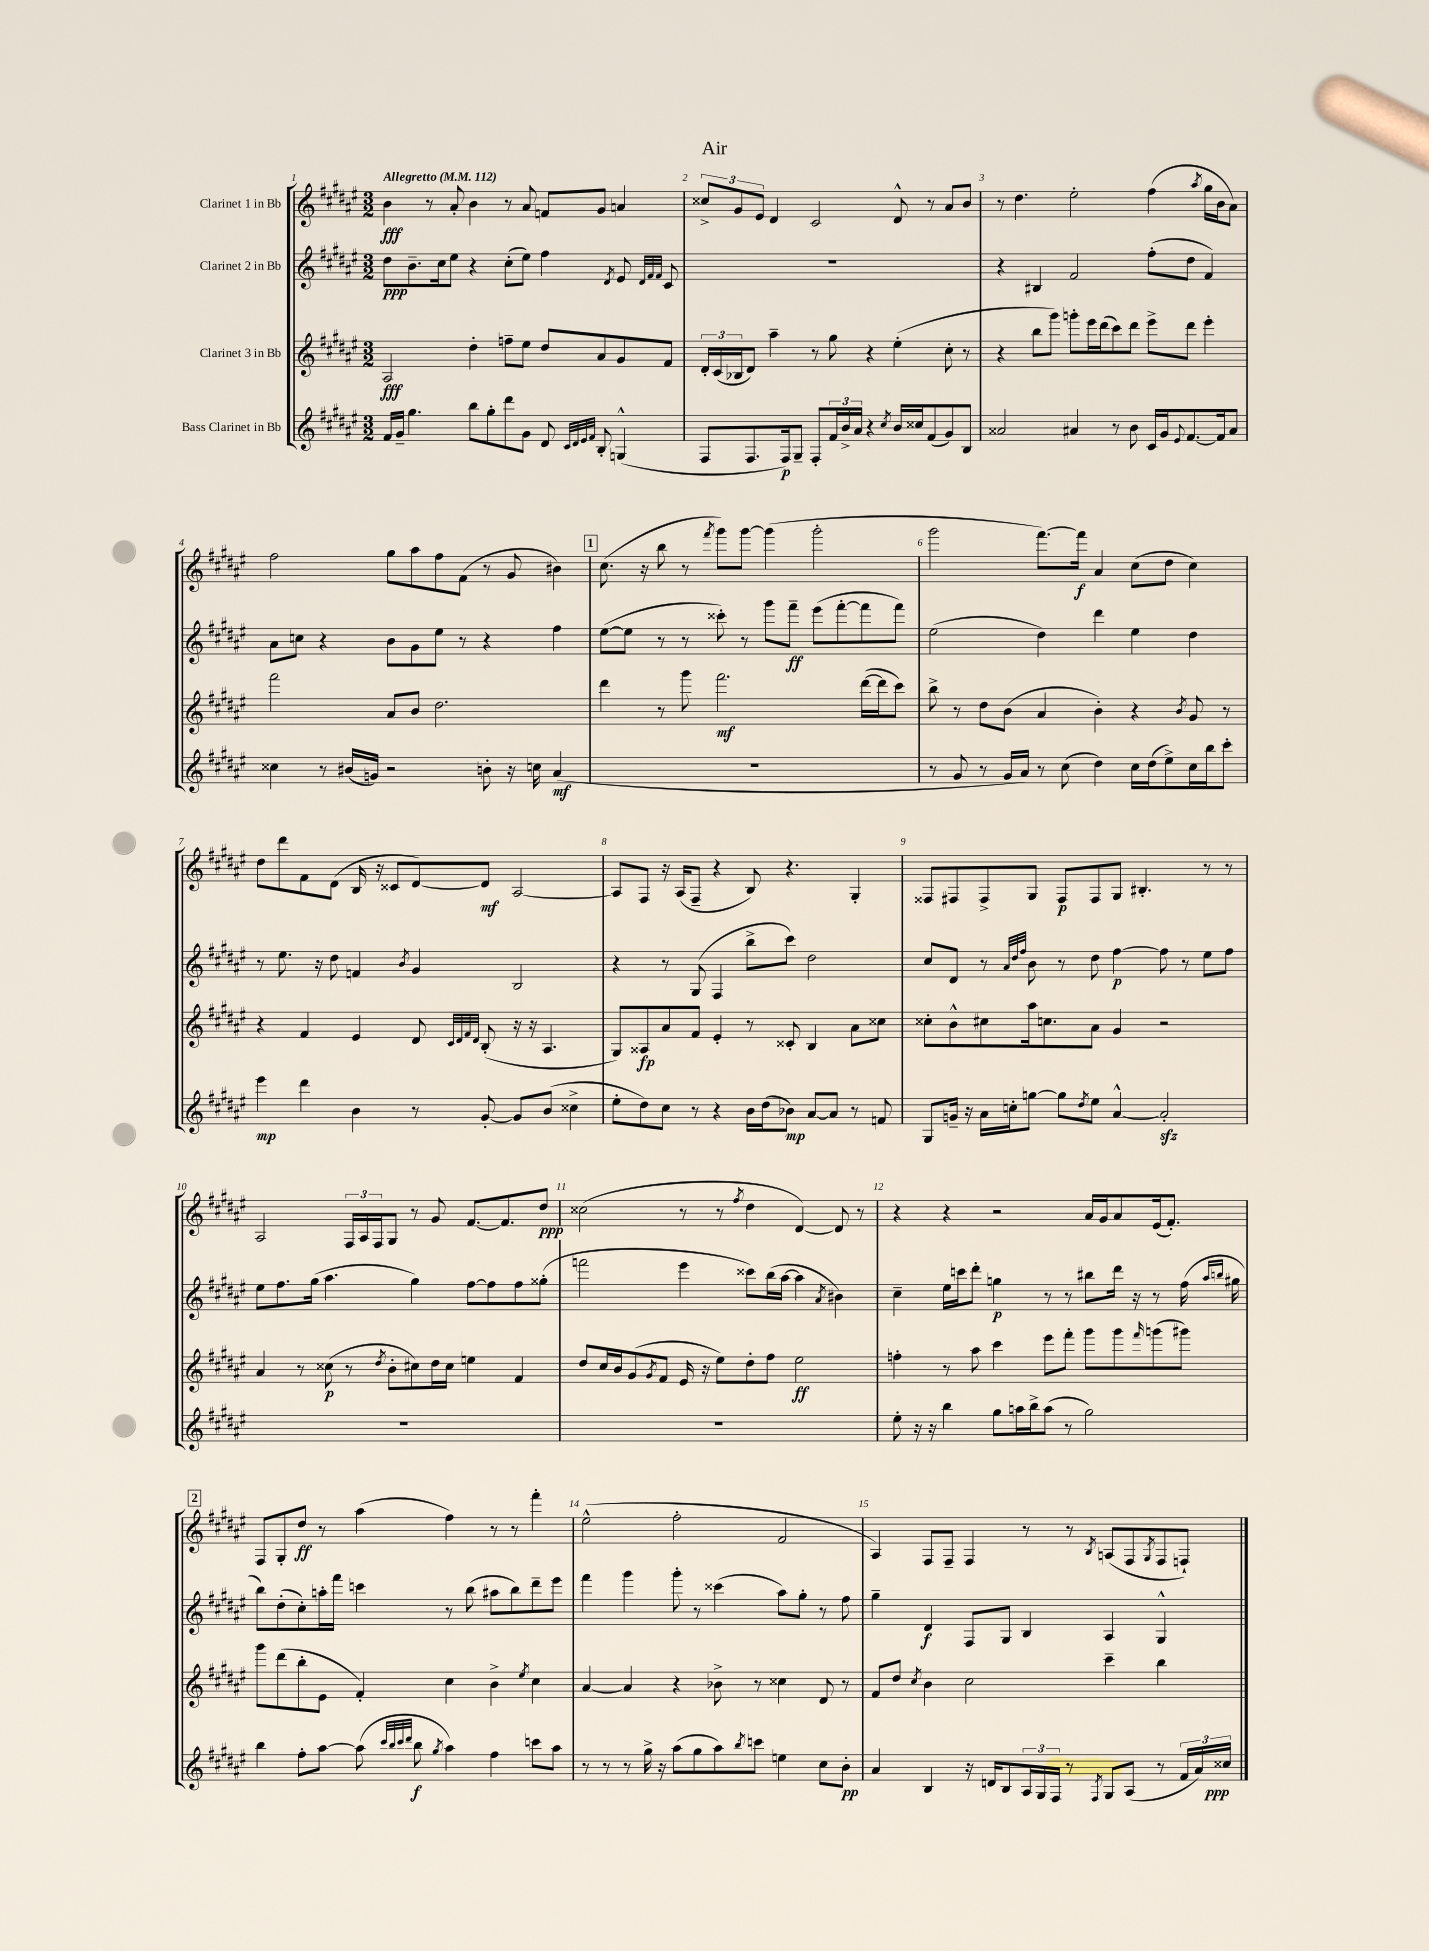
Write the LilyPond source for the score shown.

\header { title = "Air" }
<<
\new StaffGroup <<
\new Staff = "s0" \with { instrumentName = "Clarinet 1 in Bb" } {
    \clef treble \key fis \major \numericTimeSignature \time 3/2 \tempo "Allegretto" 4 = 112
    b'4\fff r8 ais'8-. b'4 r8 ais'8 f'8 gis'8 a'4 |
    \tuplet 3/2 { cisis''8-> gis'8 eis'8 } dis'4 cis'2 dis'8-^ r8 ais'8 b'8 |
    r8 dis''4. eis''2-. fis''4( \acciaccatura { ais''8 } gis''16 b'16 ais'8) |
    fis''2 gis''8 ais''8 fis''8 fis'8( r8 gis'8 bis'4) |
    \mark \markup { \box "1" } cis''8.( r16 b''8 r8 \acciaccatura { fis'''8 } gis'''8) gis'''8~ gis'''4( gis'''2-. |
    gis'''2 fis'''8.~) fis'''16\f ais'4 cis''8( dis''8 cis''4) |
    dis''8 dis'''8 fis'8 dis'8( b16 r16 cisis'8 dis'8~) dis'8\mf ais2~ |
    ais8 fis8 r16 ais16( fis8-- r4 b8) r4. gis4-. |
    fisis8 fis8 fis8-> gis8 fis8\p fis8 gis8 bis4.-. r8 r8 |
    ais2 \tuplet 3/2 { fis16 ais16 fis16 } gis8 r8 gis'8 fis'8.~ fis'8. dis''8\ppp |
    cisis''2( r8 r8 \acciaccatura { fis''8 } dis''4 dis'4~) dis'8 r8 |
    r4 r4 r2 ais'16 gis'16 ais'8 eis'16( fis'8.-.) |
    \mark \markup { \box "2" } fis8 gis8-. dis''8\ff r8 ais''4( fis''4) r8 r8 fis'''4-. |
    eis''2-^( fis''2-. fis'2 |
    ais4) fis8 fis8-- fis4 r8 r8 \acciaccatura { b8 } a8( fis8 \acciaccatura { gis8 } fis8 f8-!) \bar "|." |
}
\new Staff = "s1" \with { instrumentName = "Clarinet 2 in Bb" } {
    \clef treble \key fis \major \numericTimeSignature \time 3/2
    dis''8\ppp b'8.-- cis''16 eis''8 r4 cis''8-.( eis''8) fis''4 \acciaccatura { dis'8 } eis'8 \grace { dis'32 fis'32 fis'32 } cis'8 |
    R1. |
    r4 bis4 fis'2 fis''8-.( dis''8 fis'4) |
    ais'8 c''8 r4 b'8 gis'8 eis''8 r8 r4 fis''4 |
    \mark \markup { \box "1" } eis''8~( eis''8 r8 r8 cisis'''8-.) r8 gis'''8 fis'''8--\ff eis'''8( fis'''8~-. fis'''8 fis'''8) |
    eis''2( dis''4) dis'''4 eis''4 dis''4 |
    r8 eis''8. r16 dis''8 f'4 \acciaccatura { b'8 } gis'4 b2 |
    r4 r8 gis8( fis4 b''8-> cis'''8) dis''2 |
    cis''8 dis'8 r8 \grace { ais'32 dis''32 fis''32 } b'8 r8 dis''8 fis''4~\p fis''8 r8 eis''8 fis''8 |
    eis''8 fis''8. gis''16( ais''4. gis''4) fis''8~ fis''8 fis''8 gisis''8-.( |
    f'''2 eis'''4 cisis'''8) b''16( ais''16~ ais''4 \acciaccatura { ais'8 } bis'4) |
    cis''4-- eis''16 c'''16 dis'''8-. g''4\p r8 r8 bis''8 dis'''16 r16 r8 fis''16( \grace { ais''16 b''16 } gis''16 |
    \mark \markup { \box "2" } b''8) dis''8-.( cis''8-.) a''16-. fis'''16 c'''4 r8 b''8( ais''8 b''8) dis'''8-- eis'''8 |
    fis'''4 gis'''4 gis'''8-. r8 cisis'''4( ais''8) gis''8-. r8 fis''8 |
    gis''4-- dis'4\f fis8 gis8 b4 ais4 gis4-^ \bar "|." |
}
\new Staff = "s2" \with { instrumentName = "Clarinet 3 in Bb" } {
    \clef treble \key fis \major \numericTimeSignature \time 3/2
    ais2\fff dis''4-. f''8-- eis''8 dis''8 ais'8 gis'8 fis'8 |
    \tuplet 3/2 { dis'16-. cis'16( bes16 } dis'8) ais''4-- r8 gis''8 r4 eis''4-.( cis''8-. r8 |
    r4 b''8 gis'''8) g'''8-. eis'''16 dis'''16( cis'''8) dis'''8 eis'''8-> dis'''8 eis'''4-. |
    fis'''2 ais'8 b'8 dis''2. |
    \mark \markup { \box "1" } dis'''4 r8 gis'''8 fis'''2.\mf dis'''16~( dis'''16 cis'''8) |
    b''8-> r8 dis''8 b'8( ais'4 b'4-.) r4 \acciaccatura { b'8 } gis'8 r8 |
    r4 fis'4 eis'4 dis'8 \grace { cis'32 dis'32 fis'32 dis'32 } b8-.( r16 r16 ais4. |
    gis8) aisis8\fp ais'8 fis'8 eis'4-. r8 cisis'8-. b4 ais'8 cisis''8 |
    cisis''8-. b'8-^ cis''8 ais''16 c''8. ais'8 gis'4 r2 |
    ais'4 r8 cisis''8\p( r8 \acciaccatura { dis''8 } b'8-. cis''8) dis''16 cis''16 e''4 fis'4 |
    dis''8 cis''16 b'16 gis'8( \acciaccatura { gis'8 } fis'8 eis'16 r16 eis''8) dis''8-. fis''8 eis''2\ff |
    f''4-. r8 ais''8 cis'''4 eis'''8 fis'''8-. gis'''8 gis'''8 \grace { fis'''16 } g'''8( gis'''8) |
    \mark \markup { \box "2" } gis'''8 dis'''8( b''8-. eis'8 fis'4-.) cis''4 b'4-> \acciaccatura { eis''8 } cis''4 |
    ais'4~ ais'4 r4 bes'8-> r8 cisis''4 dis'8 r8 |
    fis'8 dis''8 \acciaccatura { cis''8 } b'4 cis''2 cis'''4-- b''4 \bar "|." |
}
\new Staff = "s3" \with { instrumentName = "Bass Clarinet in Bb" } {
    \clef treble \key fis \major \numericTimeSignature \time 3/2
    fis'16 gis'16-- gis''4. b''8 gis''8-. dis'''8 gis'8 dis'8 \grace { cis'32 dis'32 eis'32 fis'32 } b8-. g4-^( |
    fis8 fis8. fis16\p) gis8-- fis8-. \tuplet 3/2 { fis'16 b'16-> ais'16 } r4 \acciaccatura { cis''8 } b'16 cisis''16 fis'8( gis'8) b8 |
    aisis'2 ais'4 r8 b'8 cis'16 gis'16 \appoggiatura { eis'8 } fis'8.~ fis'16 ais'8 |
    cisis''4 r8 bis'16( g'16) r2 b'8-. r16 c''16 ais'4\mf( |
    \mark \markup { \box "1" } R1. |
    r8 gis'8 r8 gis'16 ais'16) r8 cis''8( dis''4) cis''16 dis''16( eis''8->) cis''16 b''16 cis'''8-. |
    eis'''4\mp dis'''4 b'4 r8 gis'8~-. gis'8 b'8( cisis''4-> |
    eis''8-. dis''8) cis''8 r8 r4 b'16 dis''16( bes'8\mp) ais'8~ ais'8 r8 f'8 |
    gis8 g'16-- r16 ais'16 c''16-. g''8~ g''8 \acciaccatura { dis''8 } eis''8 ais'4~-^ ais'2-.\sfz |
    R1. |
    R1. |
    eis''8-. r16 r16 b''4 gis''8 a''16 b''16-> a''8( r8 gis''2) |
    \mark \markup { \box "2" } b''4 fis''8-. ais''8~ ais''8( \grace { cis'''32 b''32 cis'''32 dis'''32 } b''8\f \acciaccatura { gis''8 } ais''4) fis''4 c'''8 ais''8 |
    r8 r8 r8 gis''16-> r16 ais''8( gis''8 ais''8) \acciaccatura { b''8 } c'''8 e''4 cis''8 b'8-.\pp |
    ais'4 b4 r16 d'16 b8 \tuplet 3/2 { ais16 gis16 fis16 } r8 \acciaccatura { fis8 } gis8 ais8( r8 \tuplet 3/2 { fis'16 ais'16) cisis''16\ppp } \bar "|." |
}
>>
>>
\layout { \context { \Score \override BarNumber.break-visibility = ##(#f #t #t) barNumberVisibility = #all-bar-numbers-visible } }
